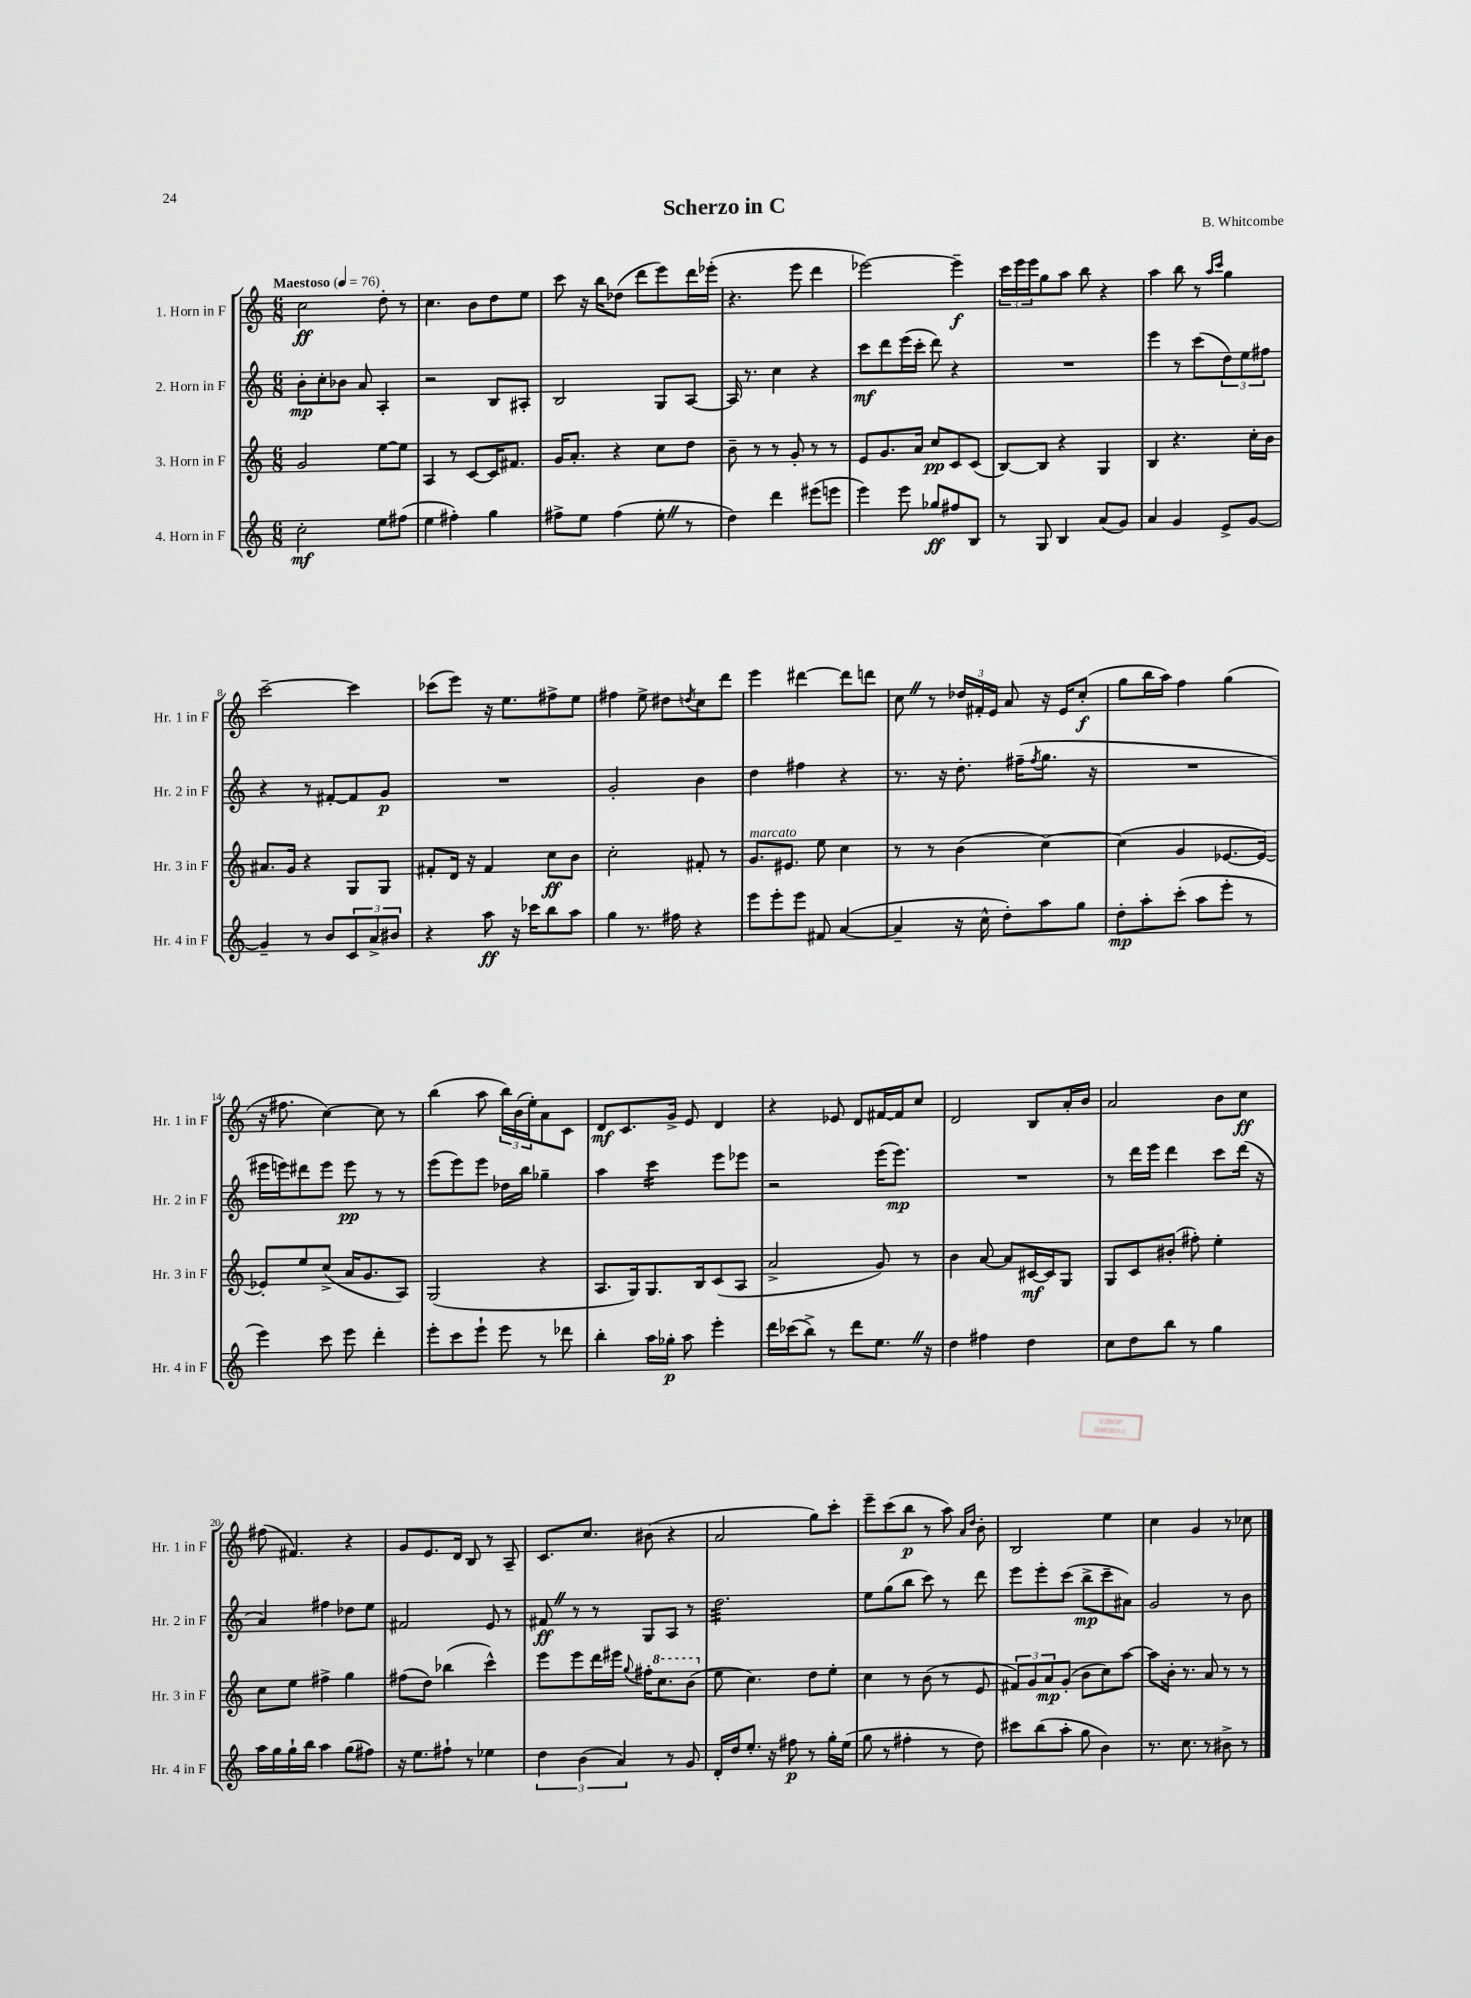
\header { title = "Scherzo in C" composer = "B. Whitcombe" }
<<
\new StaffGroup <<
\new Staff = "s0" \with { instrumentName = "1. Horn in F" shortInstrumentName = "Hr. 1 in F" } {
    \clef treble \key c \major \numericTimeSignature \time 6/8 \tempo "Maestoso" 4 = 76
    c''2\ff d''8-. r8 |
    c''4. b'8 d''8 e''8 |
    c'''8 r16 b''16 des''8( d'''8 e'''8) d'''16 ees'''16-.( |
    r4. e'''8 d'''4 |
    ees'''2~) ees'''4--\f |
    \tuplet 3/2 { c'''16 e'''16 e'''16 } g''8 a''8 b''8 r4 |
    a''4 b''8 r8 \grace { a''16 c'''16 } g''4 |
    c'''2~-- c'''4 |
    ces'''8( e'''8) r16 e''8. fis''8-> e''8 |
    fis''4 e''8-> dis''8 \acciaccatura { d''8 } c''8 d'''8 |
    e'''4 dis'''4~ dis'''8 d'''8 |
    c''8 \once \override BreathingSign.text = \markup { \musicglyph "scripts.caesura.straight" } \breathe r8 \tuplet 3/2 { des''16 fis'16-. e'16 } a'8 r16 e'16 c''8-.\f( |
    g''8 b''16 a''16) f''4 g''4( |
    r16 fis''8. c''4~) c''8 r8 |
    b''4( a''8 \tuplet 3/2 { b''16) b'16( e''16-.) } a'8 c'8 |
    d'8\mf c'8. g'16-> e'8 d'4 |
    r4 ees'8 d'8 fis'16~ fis'16 c''8 |
    d'2 b8 a'16-. b'16 |
    a'2 b'8 c''8\ff |
    fis''8( fis'4.) r4 |
    g'8 e'8. d'16 b8 r8 a8-- |
    c'8. c''8. bis'8( r4 |
    a'2 g''8) c'''8-. |
    e'''8-- c'''8( b''8\p r8 a''8) \grace { a'16 d''16 } b'8-. |
    b2 e''4 |
    c''4 g'4 r8 ces''8 \bar "|." |
}
\new Staff = "s1" \with { instrumentName = "2. Horn in F" shortInstrumentName = "Hr. 2 in F" } {
    \clef treble \key c \major \numericTimeSignature \time 6/8
    b'8-.\mp c''8-. bes'8 a'8 a4-. |
    r2 b8 ais8-. |
    b2 g8 a8~ |
    a16 r8. c''4 r4 |
    c'''8\mf d'''8 e'''16( c'''16-. d'''8) r4 |
    R2. |
    e'''4 r8 c'''8( \tuplet 3/2 { d''8) e''8 fis''8 } |
    r4 r8 fis'8~-. fis'8 g'8\p |
    R2. |
    g'2-. b'4 |
    d''4 fis''4 r4 |
    r8. r16 d''8.-. fis''16--( \acciaccatura { fis''8 } g''8. r16 |
    R2. |
    eis'''16 e'''16) dis'''8 e'''8 e'''8\pp r8 r8 |
    e'''8( e'''8) e'''8 des''16 b''16 ges''4-- |
    a''4 c'''4:16 e'''8 ees'''8 |
    r2 e'''16( e'''8.\mp) |
    R2. |
    r8 d'''16 e'''16 d'''4 c'''8 d'''16( r16 |
    a'4) fis''4 des''8 e''8 |
    fis'2 e'8 r8 |
    fis'8\ff \once \override BreathingSign.text = \markup { \musicglyph "scripts.caesura.straight" } \breathe r8 r8 g8 a8 r8 |
    d''2.:32 |
    e''8 g''8( b''8 c'''8) r8 d'''8 |
    e'''8 e'''8-. c'''8( b''8->\mp c'''8-- ais'8) |
    g'2 r8 b'8 \bar "|." |
}
\new Staff = "s2" \with { instrumentName = "3. Horn in F" shortInstrumentName = "Hr. 3 in F" } {
    \clef treble \key c \major \numericTimeSignature \time 6/8
    g'2 e''8~ e''8 |
    a4 r8 c'8~ c'16 fis'8. |
    g'16 a'8.-. r4 c''8 d''8 |
    b'8-- r8 r8 g'8-. r8 r8 |
    e'8 g'8. a'16 c''8\pp c'8 c'8( |
    b8~) b8 r4 g4 |
    b4 r4. c''16-. b'16 |
    ais'8. g'16 r4 g8 g8 |
    fis'8-. d'16 r16 fis'4 c''8\ff b'8 |
    c''2-. fis'8-. r8 |
    g'8.^\markup { \italic "marcato" } eis'8. e''8 c''4 |
    r8 r8 b'4( c''4~) |
    c''4( g'4 ees'8.~ ees'16~) |
    ees'8-. e''8 c''8->( a'16 g'8. a8) |
    g2( r4 |
    a8. g16) g8. b16 c'8( a8 |
    a'2-> g'8) r8 |
    b'4 a'8~ a'8 cis'16~\mf cis'16 g8 |
    g8 c'8 bis'8-.( fis''8-.) e''4-. |
    c''8 e''8 fis''4-> g''4 |
    fis''8( d''8) bes''4( c'''4-^) |
    e'''8 e'''8 d'''16 eis'''16 \appoggiatura { g''8 } fis''16-. \ottava #1 c'''8. b''8( \ottava #0 |
    e''8 c''4.) d''8 e''8-. |
    c''4 r8 b'8( r8 e'8 |
    \tuplet 3/2 { fis'8) g'8 a'8\mp } g'8-.( b'8 c''8) a''8~ |
    a''8 b'16-. r8. a'8 r8 r8 \bar "|." |
}
\new Staff = "s3" \with { instrumentName = "4. Horn in F" shortInstrumentName = "Hr. 4 in F" } {
    \clef treble \key c \major \numericTimeSignature \time 6/8
    c''2-.\mf e''8 fis''8( |
    e''4 fis''4-.) g''4 |
    fis''8-> e''8 fis''4( e''8-. \once \override BreathingSign.text = \markup { \musicglyph "scripts.caesura.straight" } \breathe r8 |
    d''4) d'''4 eis'''8( e'''8 |
    e'''4) e'''8 ges''8\ff fis''8 b8 |
    r8 g8 b4 a'8( g'8) |
    a'4 g'4 e'8-> g'8~ |
    g'4-- r8 b'8 \tuplet 3/2 { c'8 a'8-> bis'8 } |
    r4 a''8\ff r16 ces'''16 b''8 a''8 |
    g''4 r8. fis''16 r4 |
    e'''8 e'''8-. e'''8 fis'8 a'4~( |
    a'4-- r16 c''16-^ d''8-.) a''8 g''8 |
    d''8-.\mp a''8-. c'''8-.( a''8 e'''8-. r8 |
    e'''4) c'''8 e'''8 d'''4-. |
    e'''8-. c'''8 e'''8-! e'''8 r8 des'''8 |
    b''4-. a''16 ges''16-.\p a''8 e'''4-. |
    d'''16 ces'''16( b''8->) r8 d'''8 e''8. \once \override BreathingSign.text = \markup { \musicglyph "scripts.caesura.straight" } \breathe r16 |
    d''4 fis''4 d''4 |
    c''8 d''8 b''8 r8 g''4 |
    a''16 g''16 g''16-! b''16 a''4 g''8( fis''8) |
    r16 e''8. fis''8-! r8 ees''4 |
    \tuplet 3/2 { d''4 b'4( a'4) } r8 g'8 |
    d'16-. d''16 e''8.-. r16 fis''8\p r8 g''16-. e''16( |
    g''8 r8 fis''4-. r8 d''8) |
    cis'''8 b''8( a''8-. g''8 b'4) |
    r8. c''8. r8 bis'8-> r8 \bar "|." |
}
>>
>>
